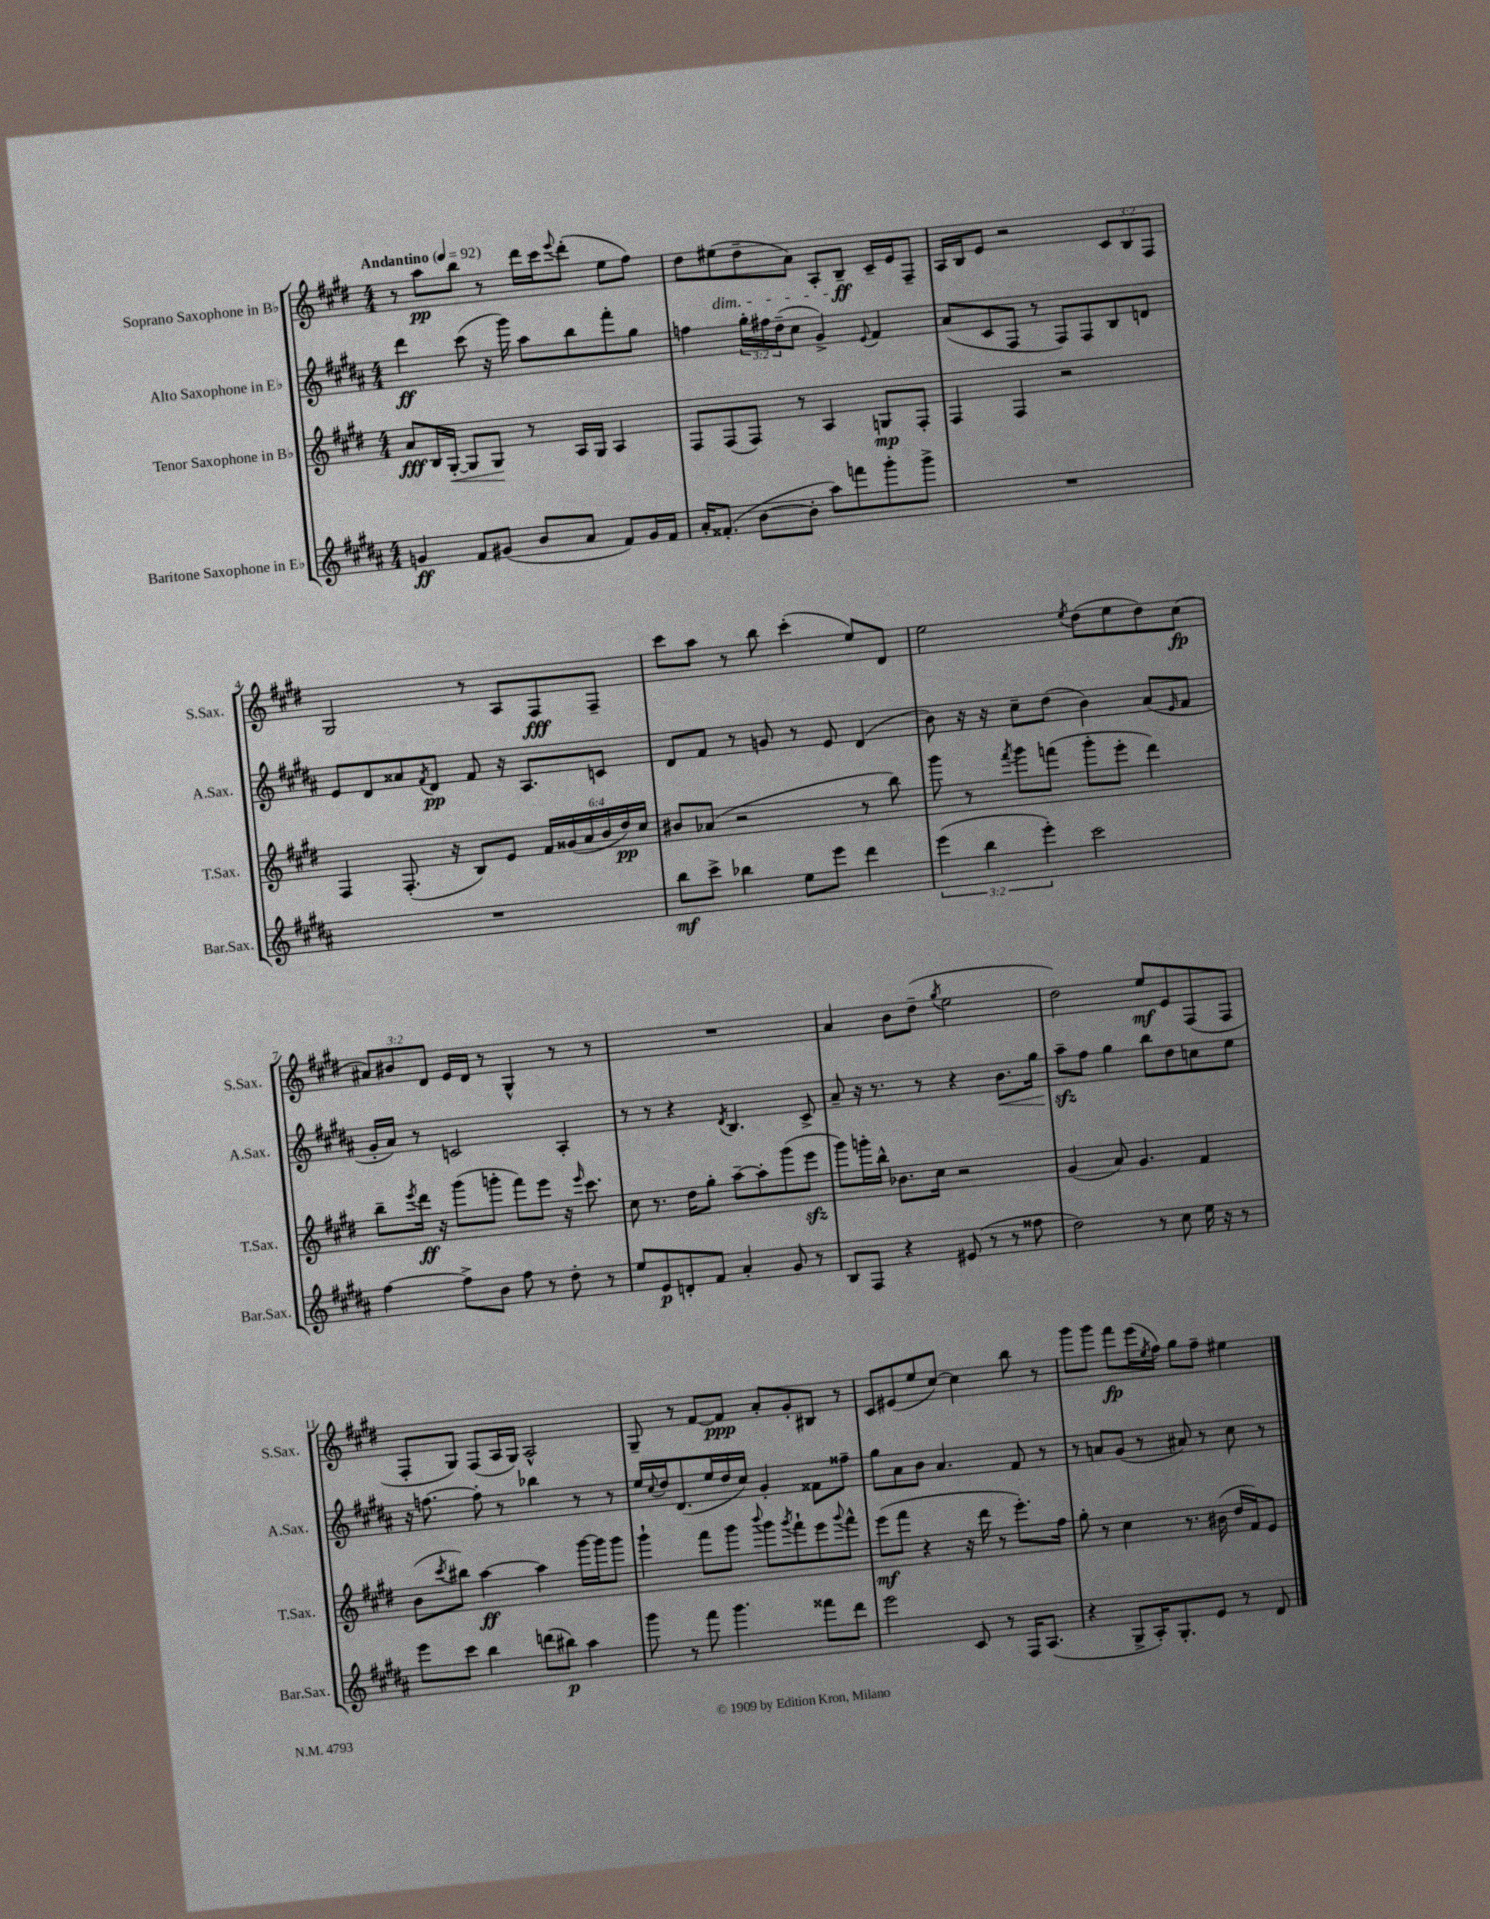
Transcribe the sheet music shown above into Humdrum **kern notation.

**kern	**kern	**kern	**kern
*staff4	*staff3	*staff2	*staff1
*clefG2	*clefG2	*clefG2	*clefG2
*k[f#c#g#d#a#]	*k[f#c#g#d#]	*k[f#c#g#d#a#]	*k[f#c#g#d#]
*M4/4	*M4/4	*M4/4	*M4/4
*MM92	*MM92	*MM92	*MM92
4g/	8a/L	4ddd#\	8r
.	16B/L	.	8aa\L
.	[16G#'/JJ	.	.
8f#/L	8G#/]L	(8ccc#\	8bb\J
(8g#/J	8G#/J	16r	8r
.	.	16ggg#\)	.
8b/L	8r	8aa#\L	16ddd#\LL
.	.	.	16ccc#\J
.	.	.	8qqeee/
8a#/J	16A/LL	8bb\	(8ddd#'\J
.	16G#/JJ	.	.
8f#/L)	4A/	8fff#'\	8ee\L
16g#/L	.	8gg#\J	8ff#\J)
16f#/JJ	.	.	.
=	=	=	=
16a#'/LK	8F#/L	4ff\	8dd#\L
(8.f##'/J	.	.	.
.	(8F#/	.	(8ee#\
[8b\L	8F#/J)	24gg#'\LL	8dd#~\
.	.	24ff#\	.
.	.	(24dd#~\J	.
8b'\]J	8r	8cc#\J	8a\J)
8aa#\L)	4A/	4g#^/)	8A'/L
8fff\	.	.	8B~/J
.	.	8qqe/	.
8ggg#'\	8G/L	4f#/	16c#~/LL
.	.	.	16e/J
8ggg#^\J	8F#'/J	.	8F#~/J
=	=	=	=
1r	4F#/	(8a#/L	16A/LL
.	.	.	16B/J
.	.	8c#/	8e/J
.	4F#/	8F#/J	2r
.	.	8r	.
.	2r	8F#/L)	.
.	.	8F#/	.
.	.	8B/	12c#/L
.	.	.	12B/
.	.	8d/J	.
.	.	.	12F#/J
=	=	=	=
1r	4F#/	8e/L	2G#/
.	.	8d#/	.
.	(8.F#'/	8a##/	.
.	.	8qf#/	.
.	.	8d#/J	.
.	16r	.	.
.	8B/L)	8f#/	8r
.	8e/J	16r	8A/L
.	.	8.A#/L	.
.	24f#/LL	.	8F#/
.	(24g##/	.	.
.	24a/	.	.
.	24b/	8c/J	8F#~/J
.	24dd#/)	.	.
.	24cc#/JJ	.	.
=	=	=	=
8bb\L	8b#/L	8d#/L	8ccc#\L
8ccc#^\J	(8a-/J	8f#/J	8aa\J
4bb-\	2r	8r	8r
.	.	8g/	8bb\
8ee\L	.	8r	(4ccc#'\
8eee\J	.	8e/	.
4ddd#\	8r	(4d#/	8ee/L)
.	8bb\)	.	8d#/J
=	=	=	=
(6eee\	8ggg#\	8b\)	2ee\
.	8r	16r	.
6bb\	.	.	.
.	.	16r	.
.	8qfff#/	.	.
.	8ggg#\L	8cc#~\L	.
6eee'\)	.	.	.
.	(8fff\J	(8dd#\J	.
.	.	.	8qee/
2ccc#\	8ggg#'\L	4b\)	(8dd#\L
.	8eee'\J	.	8ee\
.	4ddd#\)	(8a#/L	8dd#\)
.	.	16qqe/	.
.	.	8f#/J	(8cc#\J
=	=	=	=
[4ff#\	8bb~\L	16g#'/LL	12a#/L)
.	.	16a#/JJ)	.
.	.	.	12b#/
.	8qeee/	.	.
.	16ddd#\Jk	8r	.
.	.	.	12d#/J
.	16r	.	.
8ff#^\]L	(8ggg#\L	2c/	16e/LL
.	.	.	16d#/JJ
8b\J	8ggg'\J	.	8r
8ff#\	8fff#\L)	.	4G#^^/
8r	8eee\J	.	.
8dd#'\	16r	4A#'/	8r
.	16qqeee/	.	.
.	8.ccc#\	.	.
8r	.	.	8r
=	=	=	=
8ee/L	8cc#\	8r	1r
8e/	8.r	8r	.
8d'/	.	4r	.
.	16dd#\LK	.	.
8f#/J	8gg#'\J	.	.
.	.	8qd#/	.
4a#'/	[8aa~\L	4.B/	.
.	8aa'\]	.	.
8g#/	(8ggg#\	.	.
8r	8eee\J	8c#^/	.
=	=	=	=
8B/L	8ggg#\L)	8a#~/	4a/
8F#/J	16ggg'\L	16r	.
.	16bb^^\JJ	8.r	.
4r	8.b-\L	.	8b\L
.	.	8r	(8dd#~\J
.	16cc#\Jk	.	.
.	.	.	8qgg#/
(8e#/	2r	4r	2ee\
8r	.	.	.
8r	.	8.b\L	.
8ff##\	.	.	.
.	.	16gg#\Jk	.
=	=	=	=
2dd#\)	(4g#/	8aa#~\L	2dd#\)
.	.	8ff#\J	.
.	8a/)	4gg#\	.
.	4.g#/	.	.
8r	.	8bb\L	8ee/L
8cc#\	.	8dd#\	8e/
16ee\	4f#/	8cc\	(8F#/
16r	.	.	.
8r	.	8ee\J	8F#/J
=	=	=	=
8eee\L	(8b\L	16r	8F#'/L
.	.	[8.ff\	.
.	8qccc#/	.	.
8ccc#\J	8bb#\J)	.	8G#/J)
4bb\	[4aa\	8ff'\]	(8F#/L
.	.	8r	16A/L
.	.	.	16G#/JJ)
(8ddd\L	4aa\]	4bb-\	2A^^/
8bb#\J)	.	.	.
4aa#\	[16ggg#\LL	8r	.
.	16ggg#\]J	.	.
.	8ggg#\J	8r	.
=	=	=	=
8ggg#\	4ggg#`\	16ee/LL	8G#~/
.	.	8qqcc#/	.
.	.	16dd#/J	.
8r	.	(8.d#/	8r
8fff#\	8fff#\L	.	[8f#/L
.	.	16ee/L	.
4.ggg#\	8ggg#\J	16dd#/	8f#/]J
.	.	16cc#/JJ)	.
.	8qqbbb/	.	.
.	8ggg#\L	4g#'/	8a'/L
.	8qggg#/	.	.
.	8fff#`\	.	8g#'/
8fff##\L	8eee\	8f##\L	8B#/J
.	8qqggg#/	.	.
8ddd#\J	8fff#^^\J	8ff##~\J	8r
=	=	=	=
2eee\	(8eee\L	8gg#\L	8c#/L
.	8fff#\J	8a#\	(8e#/
.	4r	8b\J	8ee/
.	.	4.a#/	[8cc#/J)
8c#/	16r	.	4cc#\]
.	16ddd#\	.	.
8r	8r	.	.
16F#/LK	8.eee'\L)	8f#/	8bb\
(8.A#/J	.	.	.
.	.	8r	8r
.	16ff#\Jk	.	.
=	=	=	=
4r	8gg#'\	8r	8ggg#\L
.	8r	8a/L	8ggg#\J
8G#^/L	4cc#\	(8g#/J	8fff#\L
16A#'/K)	.	8r	(16eee\L
.	.	.	8qee/
8.G#'/	.	.	16ff#\JJ)
.	8.r	8a#/)	8gg#\L
8e/J	.	8r	8ff#~\J
.	(16b#\	.	.
8r	16dd#/LL	8cc#\	4ee#\
.	16f#/J)	.	.
8d#/	8e/J	8r	.
==	==	==	==
*-	*-	*-	*-
